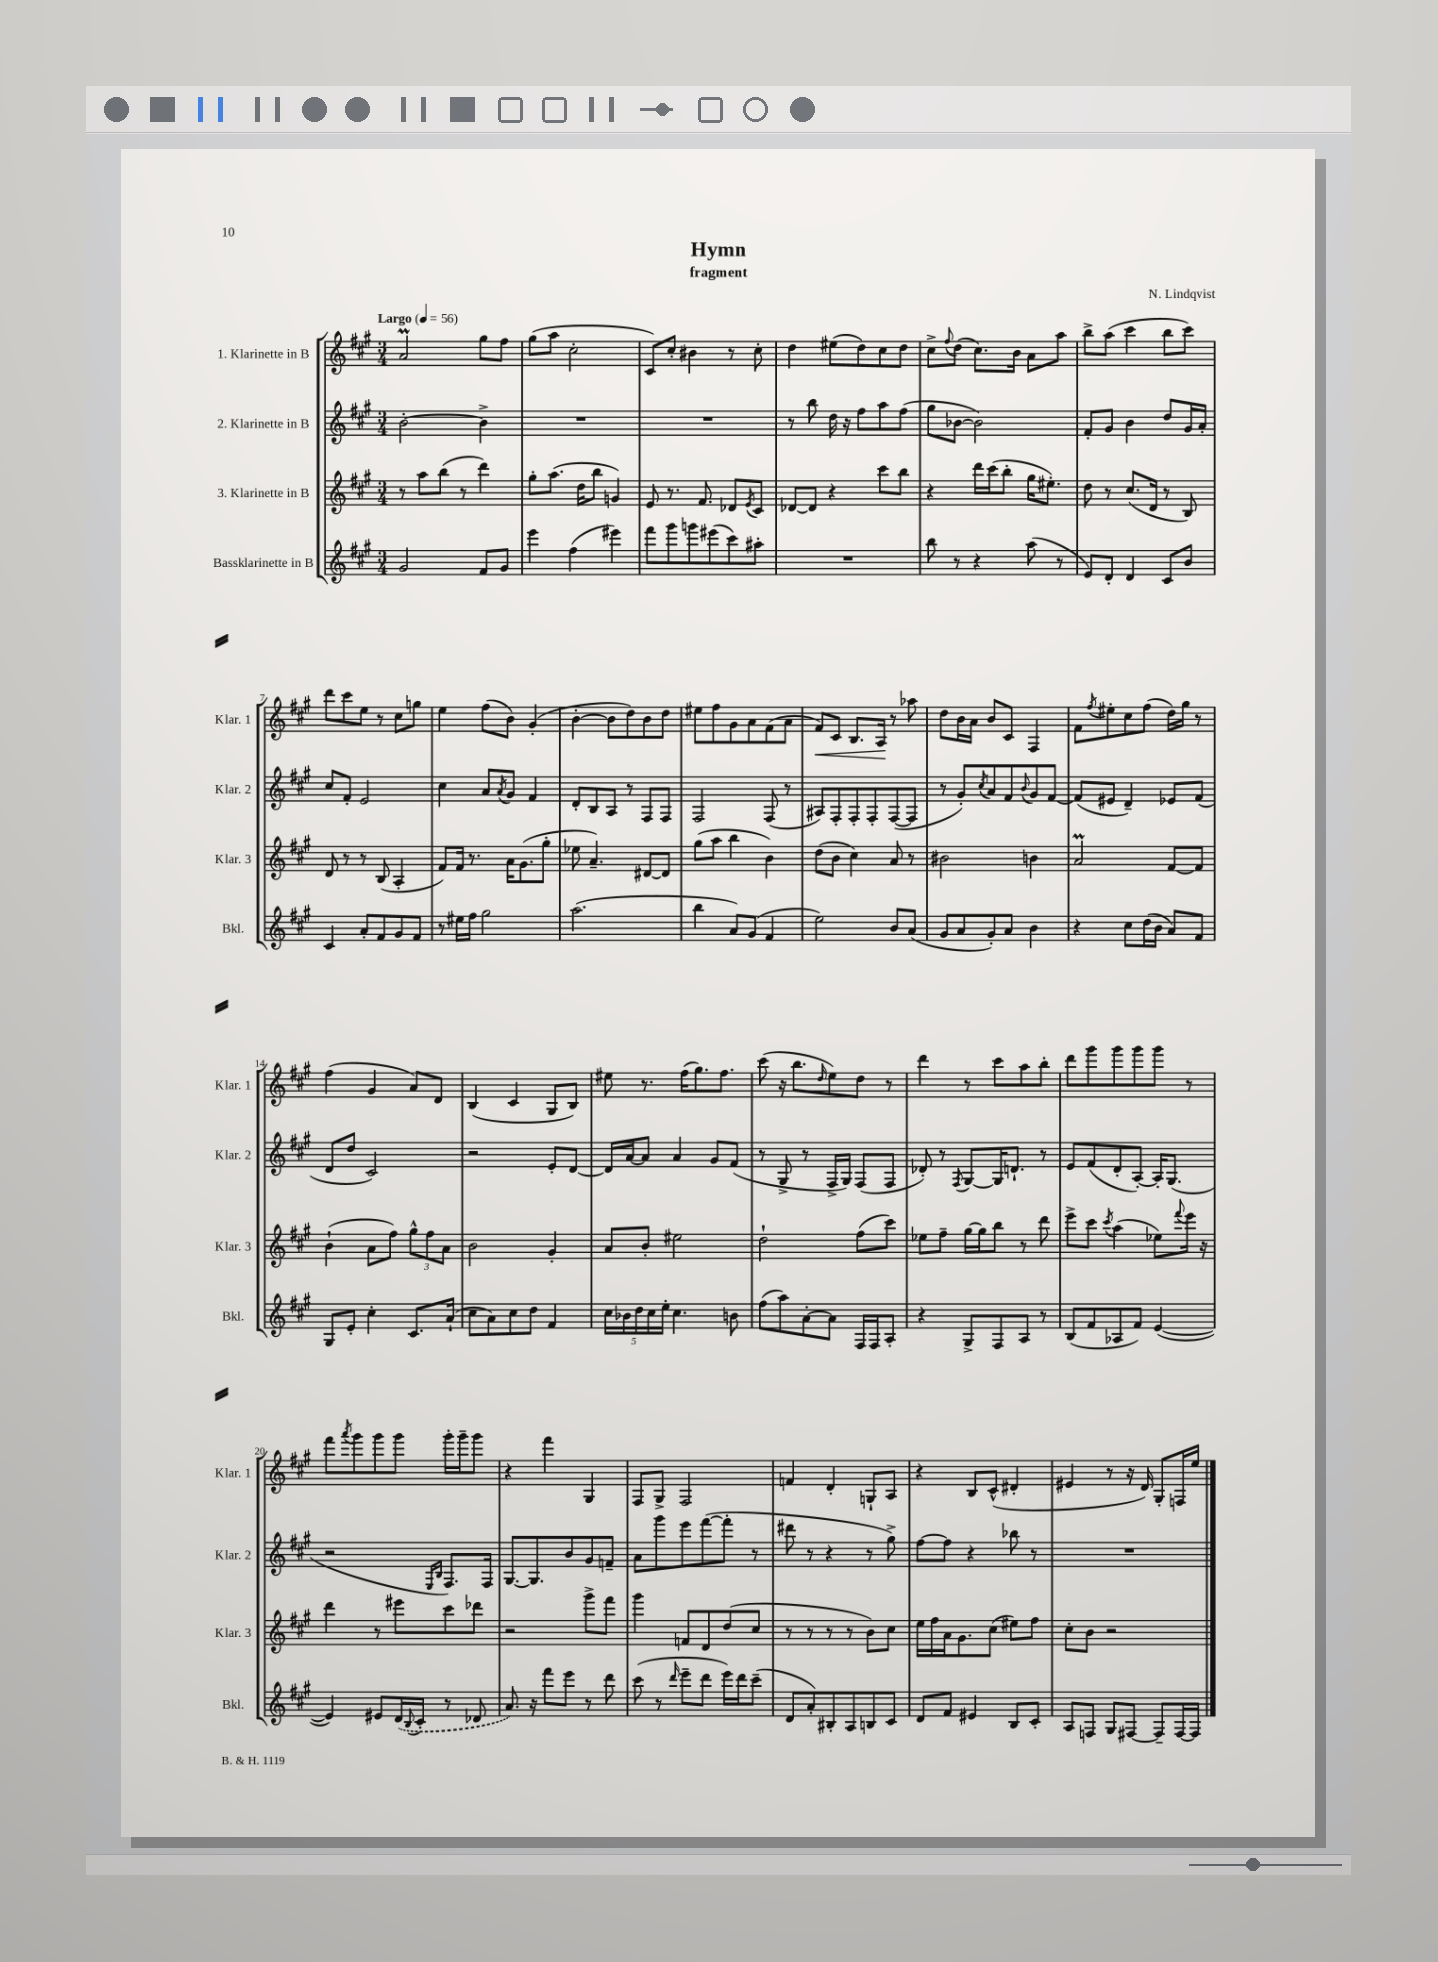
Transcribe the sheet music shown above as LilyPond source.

\header { title = "Hymn" composer = "N. Lindqvist" subtitle = "fragment" }
<<
\new StaffGroup <<
\new Staff = "s0" \with { instrumentName = "1. Klarinette in B" shortInstrumentName = "Klar. 1" } {
    \clef treble \key a \major \numericTimeSignature \time 3/4 \tempo "Largo" 4 = 56
    a'2\prall gis''8 fis''8 |
    gis''8( a''8 cis''2-. |
    cis'8) cis''8-. bis'4 r8 cis''8-. |
    d''4 eis''8( d''8) cis''8 d''8 |
    cis''8-> \appoggiatura { fis''8 } d''8( cis''8.) b'16 a'8 a''8 |
    b''8-> a''8( cis'''4 b''8 cis'''8) |
    d'''8 cis'''8 e''8 r8 cis''8 g''8 |
    e''4 fis''8( b'8) gis'4-.( |
    b'4~-. b'8 d''8) b'8 d''8 |
    eis''8 fis''8 gis'8 a'8 fis'8( a'8 |
    fis'8\<) cis'8 b8. a16\! r8 aes''8 |
    d''8 b'16 a'16 b'8 cis'8 fis4 |
    fis'8 \acciaccatura { fis''8 } eis''8-. cis''8 fis''8( d''16) gis''16 r8 |
    fis''4( gis'4 a'8) d'8 |
    b4( cis'4 gis8 b8) |
    eis''8 r8. fis''16( gis''8.) fis''8. |
    cis'''8( r16 b''8. \grace { d''16 } e''8) d''8 r8 |
    d'''4 r8 cis'''8 a''8 b''8-. |
    d'''8 gis'''8 gis'''8 gis'''8 gis'''8 r8 |
    fis'''8 \acciaccatura { a'''8 } gis'''8 gis'''8 gis'''8 gis'''16-. gis'''16-- gis'''8 |
    r4 fis'''4 gis4 |
    fis8 gis8-> fis2 |
    f'4 d'4-. g8-! a8 |
    r4 b8 cis'8-^( dis'4-. |
    eis'4 r8 r16 d'16) gis8-. f16 e''16 \bar "|." |
}
\new Staff = "s1" \with { instrumentName = "2. Klarinette in B" shortInstrumentName = "Klar. 2" } {
    \clef treble \key a \major \numericTimeSignature \time 3/4
    b'2~-. b'4-> |
    R2. |
    R2. |
    r8 b''8 d''16 r16 fis''8 a''8 fis''8( |
    gis''8 bes'8~ bes'2) |
    fis'8-. gis'8 b'4 d''8 gis'16 a'16-. |
    cis''8 fis'8-. e'2 |
    cis''4 a'8 \acciaccatura { a'8 } gis'8 fis'4 |
    d'8-. b8 a8 r8 fis8 fis8 |
    fis2 fis8( r8 |
    ais8) fis8-. fis8-. fis8-. fis8~( fis8 |
    r8 gis'8-.) \acciaccatura { cis''8 } a'8 fis'8 \appoggiatura { b'8 } gis'8 fis'8~ |
    fis'8( eis'8 d'4--) ees'8 fis'8( |
    d'8 d''8 cis'2) |
    r2 e'8-. d'8~ |
    d'16 a'16~ a'8 a'4 gis'8 fis'8( |
    r8 gis8-> r8 fis16-> gis16) fis8( fis8 |
    des'8-.) r8 \acciaccatura { fis8 } gis8~ gis16 d'8.-! r8 |
    e'8 fis'8( d'8-. a8~-.) a16-. gis8.( |
    r2 \grace { e16 b16 } fis8.) fis16 |
    gis8.~ gis8. b'8 gis'8 f'8-- |
    a'8 gis'''8 e'''8 fis'''8~( fis'''8-. r8 |
    dis'''8 r8 r4 r8 gis''8->) |
    fis''8~ fis''8 r4 bes''8 r8 |
    R2. \bar "|." |
}
\new Staff = "s2" \with { instrumentName = "3. Klarinette in B" shortInstrumentName = "Klar. 3" } {
    \clef treble \key a \major \numericTimeSignature \time 3/4
    r8 a''8 b''8( r8 d'''4) |
    gis''8-. a''8.( d''16 b''8 g'4) |
    e'8 r8. fis'8. des'8 \acciaccatura { e'8 } cis'8 |
    des'8~ des'8 r4 cis'''8 b''8 |
    r4 d'''16 cis'''16( b''8-. gis''16 eis''8.-.) |
    d''8 r8 cis''8.( d'16 r8 b8) |
    d'8 r8 r8 b8( a4-. |
    fis'8) fis'16 r8. a'16 gis'8.( gis''8-. |
    ees''8 a'4.--) dis'8~ dis'8 |
    gis''8( a''8 b''4 b'4) |
    d''8( b'8 cis''4) a'8 r8 |
    bis'2 b'4 |
    a'2\prall fis'8~ fis'8 |
    b'4-!( a'8 fis''8) \tuplet 3/2 { gis''8-^ fis''8 a'8 } |
    b'2 gis'4-. |
    a'8 b'8-. eis''2 |
    d''2-! fis''8( cis'''8) |
    ees''8 fis''8-- gis''16~ gis''16 b''8 r8 d'''8 |
    e'''8-> cis'''8 \acciaccatura { cis'''8 } a''4( ees''8) \appoggiatura { fis'''8 } e'''16 r16 |
    d'''4 r8 eis'''8 cis'''8 des'''8 |
    r2 gis'''8-> fis'''8 |
    gis'''4 f'8 d'8 d''8( cis''8 |
    r8 r8 r8 r8 b'8) cis''8 |
    e''16 fis''16 a'16 gis'8. cis''8( eis''8) fis''8 |
    cis''8-. b'8 r2 \bar "|." |
}
\new Staff = "s3" \with { instrumentName = "Bassklarinette in B" shortInstrumentName = "Bkl." } {
    \clef treble \key a \major \numericTimeSignature \time 3/4
    gis'2 fis'8 gis'8 |
    e'''4 fis''4( eis'''4) |
    fis'''8 gis'''8 g'''8 eis'''8( cis'''8) ais''8-. |
    R2. |
    b''8 r8 r4 a''8( r8 |
    e'8) d'8-. d'4 cis'8 b'8 |
    cis'4 a'8-. fis'8 gis'8 fis'8 |
    r8 eis''16 fis''16 gis''2 |
    a''2.( |
    b''4 a'8) gis'8( fis'4 |
    e''2) b'8 a'8( |
    gis'8 a'8 gis'8-.) a'8 b'4 |
    r4 cis''8 d''16( b'16 a'8) fis'8 |
    gis8 e'8-. cis''4-. cis'8. a'16-!( |
    cis''8 a'8) cis''8 d''8 fis'4 |
    \tuplet 5/4 { cis''16 bes'16 d''16 cis''16 e''16-. } cis''4. b'8 |
    fis''8( a''8) a'8~-. a'8 fis16 fis16 a8-. |
    r4 gis8-> fis8 a8 r8 |
    b8( fis'8 aes8 fis'8) e'4~( |
    e'4) eis'8 \once \slurDashed d'16( \appoggiatura { b8 } cis'16-. r8 des'8 |
    a'8.) r16 fis'''8 e'''8 r8 d'''8 |
    cis'''8( r8 \grace { d'''16 } e'''8-- d'''8 e'''16) d'''16 cis'''8--( |
    d'8 a'8-.) bis8-. a8 b8 cis'8 |
    d'8 fis'8 eis'4 b8 cis'8-. |
    a8 f8 gis8 fis8~ fis8-- fis16~ fis16 \bar "|." |
}
>>
>>
